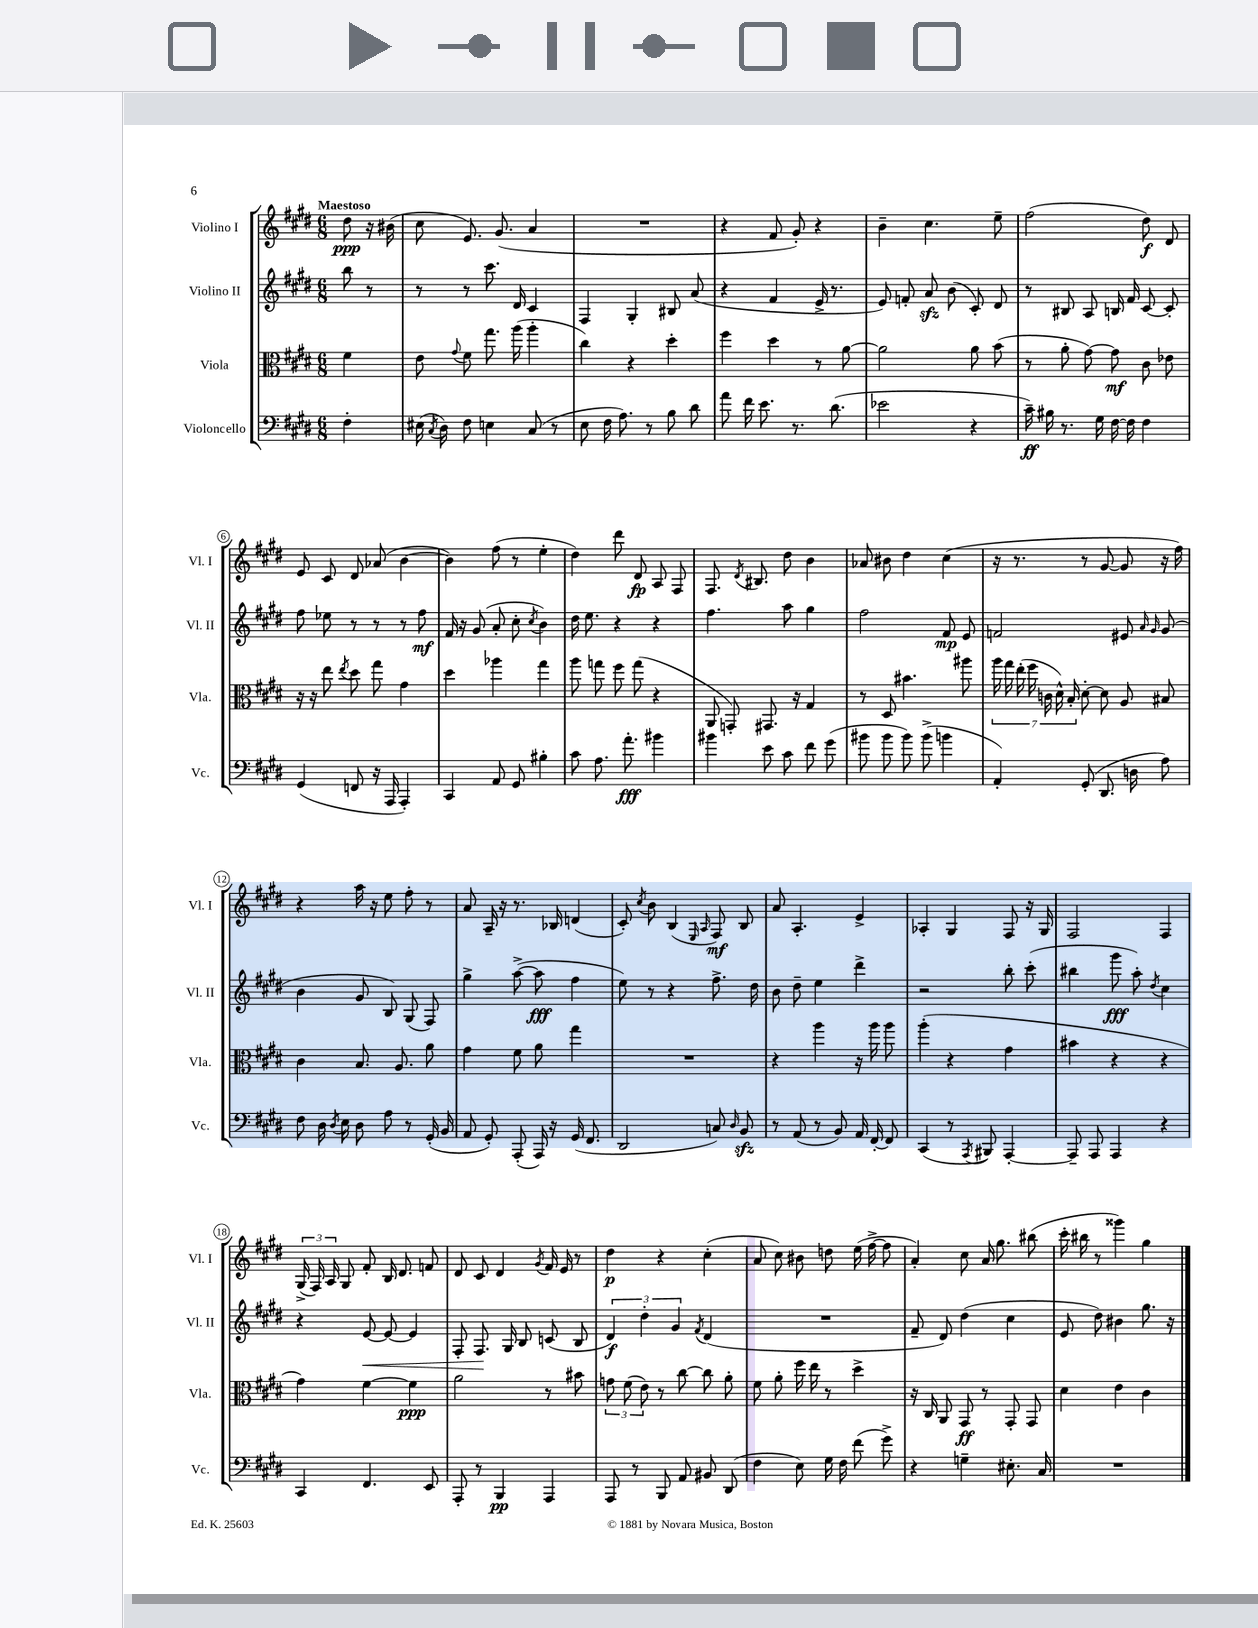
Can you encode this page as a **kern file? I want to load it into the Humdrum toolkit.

**kern	**dynam	**kern	**dynam	**kern	**dynam	**kern	**dynam
*part4	*part4	*part3	*part3	*part2	*part2	*part1	*part1
*staff4	*staff4	*staff3	*staff3	*staff2	*staff2	*staff1	*staff1
*I"Violoncello	*	*I"Viola	*	*I"Violino II	*	*I"Violino I	*
*I'Vc.	*	*I'Vla.	*	*I'Vl. II	*	*I'Vl. I	*
*clefF4	*	*clefC3	*	*clefG2	*	*clefG2	*
*k[f#c#g#d#]	*	*k[f#c#g#d#]	*	*k[f#c#g#d#]	*	*k[f#c#g#d#]	*
*M6/8	*	*M6/8	*	*M6/8	*	*M6/8	*
=	=	=	=	=	=	=	=
!	!	!	!	!	!	!LO:TX:a:B:t=Maestoso	!
4F#'\	.	4f#\	.	8bb\	.	8dd#\	ppp
.	.	.	.	8r	.	16r	.
.	.	.	.	.	.	(16b#X\	.
=1	=1	=1	=1	=1	=1	=1	=1
(16E#X\	.	8e\	.	8r	.	8cc#\	.
8qC#/	.	.	.	.	.	.	.
16D#\)	.	.	.	.	.	.	.
.	.	8qqg#/	.	.	.	.	.
8F#\	.	8f#\	.	8r	.	8.e/)	.
4En\	.	8.gg#\	.	8.ccc#\	.	.	.
.	.	.	.	.	.	(8.g#/	.
.	.	(16aa\	.	16d#/	.	.	.
(8C#/	.	4aa'\	.	4c#/	.	4a/	.
8r	.	.	.	.	.	.	.
=2	=2	=2	=2	=2	=2	=2	=2
8E\	.	4cc#\)	.	4F#/	.	2.r	.
16F#\	.	.	.	.	.	.	.
8.A\)	.	.	.	.	.	.	.
.	.	4r	.	4G#'/	.	.	.
8r	.	.	.	.	.	.	.
8B\	.	4dd#'\	.	8B#X/	.	.	.
8d#\	.	.	.	(8a/	.	.	.
=3	=3	=3	=3	=3	=3	=3	=3
8a\	.	4ff#\	.	4r	.	4r	.
16f#\	.	.	.	.	.	.	.
8.e\	.	.	.	.	.	.	.
.	.	4dd#\	.	4f#/	.	8f#/	.
8.r	.	.	.	.	.	8g#'/)	.
.	.	8r	.	16e^/	.	4r	.
(8.d#\	.	.	.	8.r	.	.	.
.	.	[8a\	.	.	.	.	.
=4	=4	=4	=4	=4	=4	=4	=4
2e-X\	.	2a\]	.	8e/)	.	4b~\	.
.	.	.	.	8fn'/	.	.	.
.	.	.	.	8azz/	.	4.cc#\	.
.	.	.	.	(8b\	.	.	.
4r	.	8a\	.	8c#'/)	.	.	.
.	.	(8b\	.	8d#/	.	8ee~\	.
=5	=5	=5	=5	=5	=5	=5	=5
16c#~\)	ff	8r	.	8r	.	(2ff#\	.
16B#X\	.	.	.	.	.	.	.
8.r	.	8a'\	.	8B#X/	.	.	.
.	.	[8g#\)	.	8A/	.	.	.
16G#\	.	.	.	.	.	.	.
[16F#\	.	8g#\]	mf	16Bn/	.	.	.
16F#\]	.	.	.	16f#/	.	.	.
4F#\	.	8c#\	.	[8c#/	.	8dd#\)	f
.	.	8e-X\	.	8c#'/]	.	8d#/	.
!!LO:LB:g=z
=6	=6	=6	=6	=6	=6	=6	=6
(4GG#/	.	16r	.	8ff#\	.	8e/	.
.	.	16r	.	.	.	.	.
.	.	8ee\	.	8ee-X\	.	8c#/	.
.	.	8qee/	.	.	.	.	.
8FFn/	.	8dd#\	.	8r	.	8d#/	.
16r	.	8gg#\	.	8r	.	(8a-X/	.
16AAA/	.	.	.	.	.	.	.
4AAA'/)	.	4g#\	.	8r	.	[4b\	.
.	.	.	.	8ff#\	mf	.	.
=7	=7	=7	=7	=7	=7	=7	=7
4CC#/	.	4dd#\	.	16f#/	.	4b\])	.
.	.	.	.	16r	.	.	.
.	.	.	.	(8g#/	.	.	.
8AA/	.	4aa-X\	.	8a'/	.	(8ff#\	.
8GG#/	.	.	.	8cc#'\	.	8r	.
.	.	.	.	8qcc#/	.	.	.
4B#X'\	.	4gg#\	.	4b\)	.	4ee'\	.
=8	=8	=8	=8	=8	=8	=8	=8
8c#\	.	8aa\	.	16dd#\	.	4dd#\)	.
.	.	.	.	8.ee\	.	.	.
8.A\	.	8ggn\	.	.	.	.	.
.	.	8ff#\	.	4r	.	8ddd#\	.
8.a'\	fff	.	.	.	.	.	.
.	.	(8gg\	.	.	.	8d#/	fp
4b#X\	.	4r	.	4r	.	8A/	.
.	.	.	.	.	.	8F#/	.
=9	=9	=9	=9	=9	=9	=9	=9
4b#X\	.	8AA/	.	4.ff#\	.	8.F#/	.
.	.	8GGn'/)	.	.	.	.	.
.	.	.	.	.	.	8qd#/	.
.	.	.	.	.	.	8.B#X/	.
8e\	.	8.GG#X/	.	.	.	.	.
8c#\	.	.	.	8aa\	.	8dd#\	.
.	.	16r	.	.	.	.	.
8f#\	.	4G#/	.	4gg#\	.	4b\	.
(8g#\	.	.	.	.	.	.	.
=10	=10	=10	=10	=10	=10	=10	=10
8b#X\	.	8r	.	2ff#\	.	8a-X/	.
8b#\	.	8D#/	.	.	.	8b#X\	.
8b#\)	.	4.b#X\	.	.	.	4dd#\	.
(8b#^\	.	.	.	.	.	.	.
4bn\	.	.	.	8f#/	mp	(4cc#\	.
.	.	8aa#X\	.	8e/	.	.	.
=11	=11	=11	=11	=11	=11	=11	=11
4AA'/)	.	28aa\	.	2fn/	.	16r	.
.	.	28gg#\	.	.	.	.	.
.	.	.	.	.	.	8.r	.
.	.	(28ee'\	.	.	.	.	.
.	.	28ff#\	.	.	.	.	.
.	.	28cn\	.	.	.	.	.
.	.	28d#^^\)	.	.	.	.	.
.	.	28B'/	.	.	.	.	.
(8GG#'/	.	[8d#'\	.	.	.	8r	.
8.DD#/	.	8d#\]	.	.	.	[8g#/	.
.	.	8A/	.	8e#X/	.	8g#/]	.
16Dn\	.	.	.	.	.	.	.
.	.	.	.	16qqa/	.	.	.
.	.	.	.	16qqg#/	.	.	.
8A\)	.	8B#X/	.	(8g#/	.	16r	.
.	.	.	.	.	.	16ff#\)	.
!!LO:LB:g=z
=12	=12	=12	=12	=12	=12	=12	=12
8F#\	.	4c#\	.	4b\	.	4r	.
16D#\	.	.	.	.	.	.	.
8qD#/	.	.	.	.	.	.	.
16E\	.	.	.	.	.	.	.
8D#\	.	8.B/	.	8g#/	.	16aa\	.
.	.	.	.	.	.	16r	.
8A\	.	.	.	8B/)	.	8ee\	.
.	.	8.A/	.	.	.	.	.
8r	.	.	.	(8G#/	.	8ff#'\	.
(16GG#'/	.	8a\	.	8F#/)	.	8r	.
16BB/	.	.	.	.	.	.	.
=13	=13	=13	=13	=13	=13	=13	=13
8AA/	.	4g#\	.	4gg#^\	.	8a/	.
8GG#'/)	.	.	.	.	.	16A~/	.
.	.	.	.	.	.	16r	.
(8AAA'/	.	8f#\	.	([8aa^\	.	8.r	.
16AAA/)	.	8a\	.	8aa\]	fff	.	.
16r	.	.	.	.	.	16B-X/	.
(16GG#/	.	4gg#\	.	4ff#\	.	(4dn/	.
8.FF#/	.	.	.	.	.	.	.
=14	=14	=14	=14	=14	=14	=14	=14
2DD#/	.	2.r	.	8ee\)	.	8c#'/)	.
.	.	.	.	.	.	8qcc#/	.
.	.	.	.	8r	.	8b\	.
.	.	.	.	4r	.	(4B/	.
.	.	.	.	.	.	16qqE/	.
.	.	.	.	.	.	16qqA/	.
8Cn/)	.	.	.	8.ff#^\	.	8F#/)	mf
16qqD#/	.	.	.	.	.	.	.
8BBzz/	.	.	.	.	.	8B/	.
.	.	.	.	16dd#\	.	.	.
=15	=15	=15	=15	=15	=15	=15	=15
8r	.	4r	.	8b\	.	8a/	.
(8AA/	.	.	.	8dd#~\	.	4.A'/	.
8r	.	4aa\	.	4ee\	.	.	.
8BB/)	.	.	.	.	.	.	.
16AA/	.	16r	.	4ddd#^\	.	4e^/	.
[16FF#'/	.	16aa\	.	.	.	.	.
8FF#/]	.	8aa\	.	.	.	.	.
=16	=16	=16	=16	=16	=16	=16	=16
(4CC#/	.	(4aa'\	.	2r	.	4A-X'/	.
8r	.	4r	.	.	.	4G#/	.
8qAAA/	.	.	.	.	.	.	.
8BBB#X/)	.	.	.	.	.	.	.
[4AAA'/	.	4g#\	.	8bb'\	.	8F#/	.
.	.	.	.	(8ccc#'\	.	16r	.
.	.	.	.	.	.	16G#/	.
=17	=17	=17	=17	=17	=17	=17	=17
8AAA~/]	.	4b#X\	.	4bb#X\	.	2F#/	.
8AAA/	.	.	.	.	.	.	.
4AAA/	.	4r	.	8ggg#\	fff	.	.
.	.	.	.	8aa'\)	.	.	.
.	.	.	.	8qdd#/	.	.	.
4r	.	4r	.	4cc#\	.	4F#/	.
!!LO:LB:g=z
=18	=18	=18	=18	=18	=18	=18	=18
4CC#/	.	4g#\)	.	4r	.	(24G#^/	.
.	.	.	.	.	.	24F#/)	.
.	.	.	.	.	.	24A/	.
.	.	.	.	.	.	8G#/	.
!	!	!	!	!	!LO:HP:b	!	!
4.FF#/	.	[4f#\	.	[8e/	<	8f#'/	.
.	.	.	.	8e/_	.	16B/	.
.	.	.	.	.	.	8.d#/	.
.	.	4f#\]	ppp	4e/]	.	.	.
8EE/	.	.	.	.	.	8fn/	.
=19	=19	=19	=19	=19	=19	=19	=19
8AAA'/	.	2a\	.	8F#'/	.	8d#/	.
8r	.	.	.	8.F#/	.	8c#/	.
4BBB/	pp	.	.	.	.	4d#/	.
.	.	.	.	16G#/	[	.	.
.	.	.	.	8B/	.	.	.
.	.	.	.	.	.	8qg#/	.
4AAA/	.	8r	.	(8cn/	.	16f#/	.
.	.	.	.	.	.	16e/	.
.	.	8b#X\	.	8B/	.	8r	.
=20	=20	=20	=20	=20	=20	=20	=20
8AAA/	.	12gn\	.	6d#/)	f	4dd#\	p
.	.	(12f#\	.	.	.	.	.
8r	.	.	.	.	.	.	.
.	.	12e\)	.	6dd#'\	.	.	.
8BBB/	.	8r	.	.	.	4r	.
.	.	.	.	6g#/	.	.	.
8AA/	.	[8cc#\	.	.	.	.	.
.	.	.	.	8qf#/	.	.	.
8BB#X/	.	8cc#\]	.	(4d#/	.	(4cc#'\	.
(8DD#/	.	8a'\	.	.	.	.	.
=21	=21	=21	=21	=21	=21	=21	=21
4F#\	.	8f#\	.	2.r	.	8a/	.
.	.	8a'\	.	.	.	8cc#\)	.
8E\)	.	16ff#\	.	.	.	8b#X\	.
.	.	16ee\	.	.	.	.	.
16G#\	.	8r	.	.	.	8ddn\	.
16F#\	.	.	.	.	.	.	.
(8f#\	.	4dd#^\	.	.	.	(16ee\	.
.	.	.	.	.	.	[16ff#^\	.
8g#^\)	.	.	.	.	.	8ff#\]	.
=22	=22	=22	=22	=22	=22	=22	=22
4r	.	16r	.	8f#~/	.	4a'/)	.
.	.	16C#/	.	.	.	.	.
.	.	8AA/	.	8d#/)	.	.	.
4Gn~\	.	8GG#/	ff	(4dd#\	.	8cc#\	.
.	.	8r	.	.	.	16a/	.
.	.	.	.	.	.	8.gg#\	.
8.E#X'\	.	8GG#'/	.	4cc#\	.	.	.
.	.	8GG#/	.	.	.	(8bb#X\	.
16C#/	.	.	.	.	.	.	.
=23	=23	=23	=23	=23	=23	=23	=23
2.r	.	4d#\	.	8e/	.	16ccc#'\	.
.	.	.	.	.	.	16bb#X\	.
.	.	.	.	8dd#\)	.	8r	.
.	.	4e\	.	4b#X\	.	4ggg##X\)	.
.	.	4c#\	.	8.gg#\	.	4gg#\	.
.	.	.	.	16r	.	.	.
==	==	==	==	==	==	==	==
*-	*-	*-	*-	*-	*-	*-	*-
